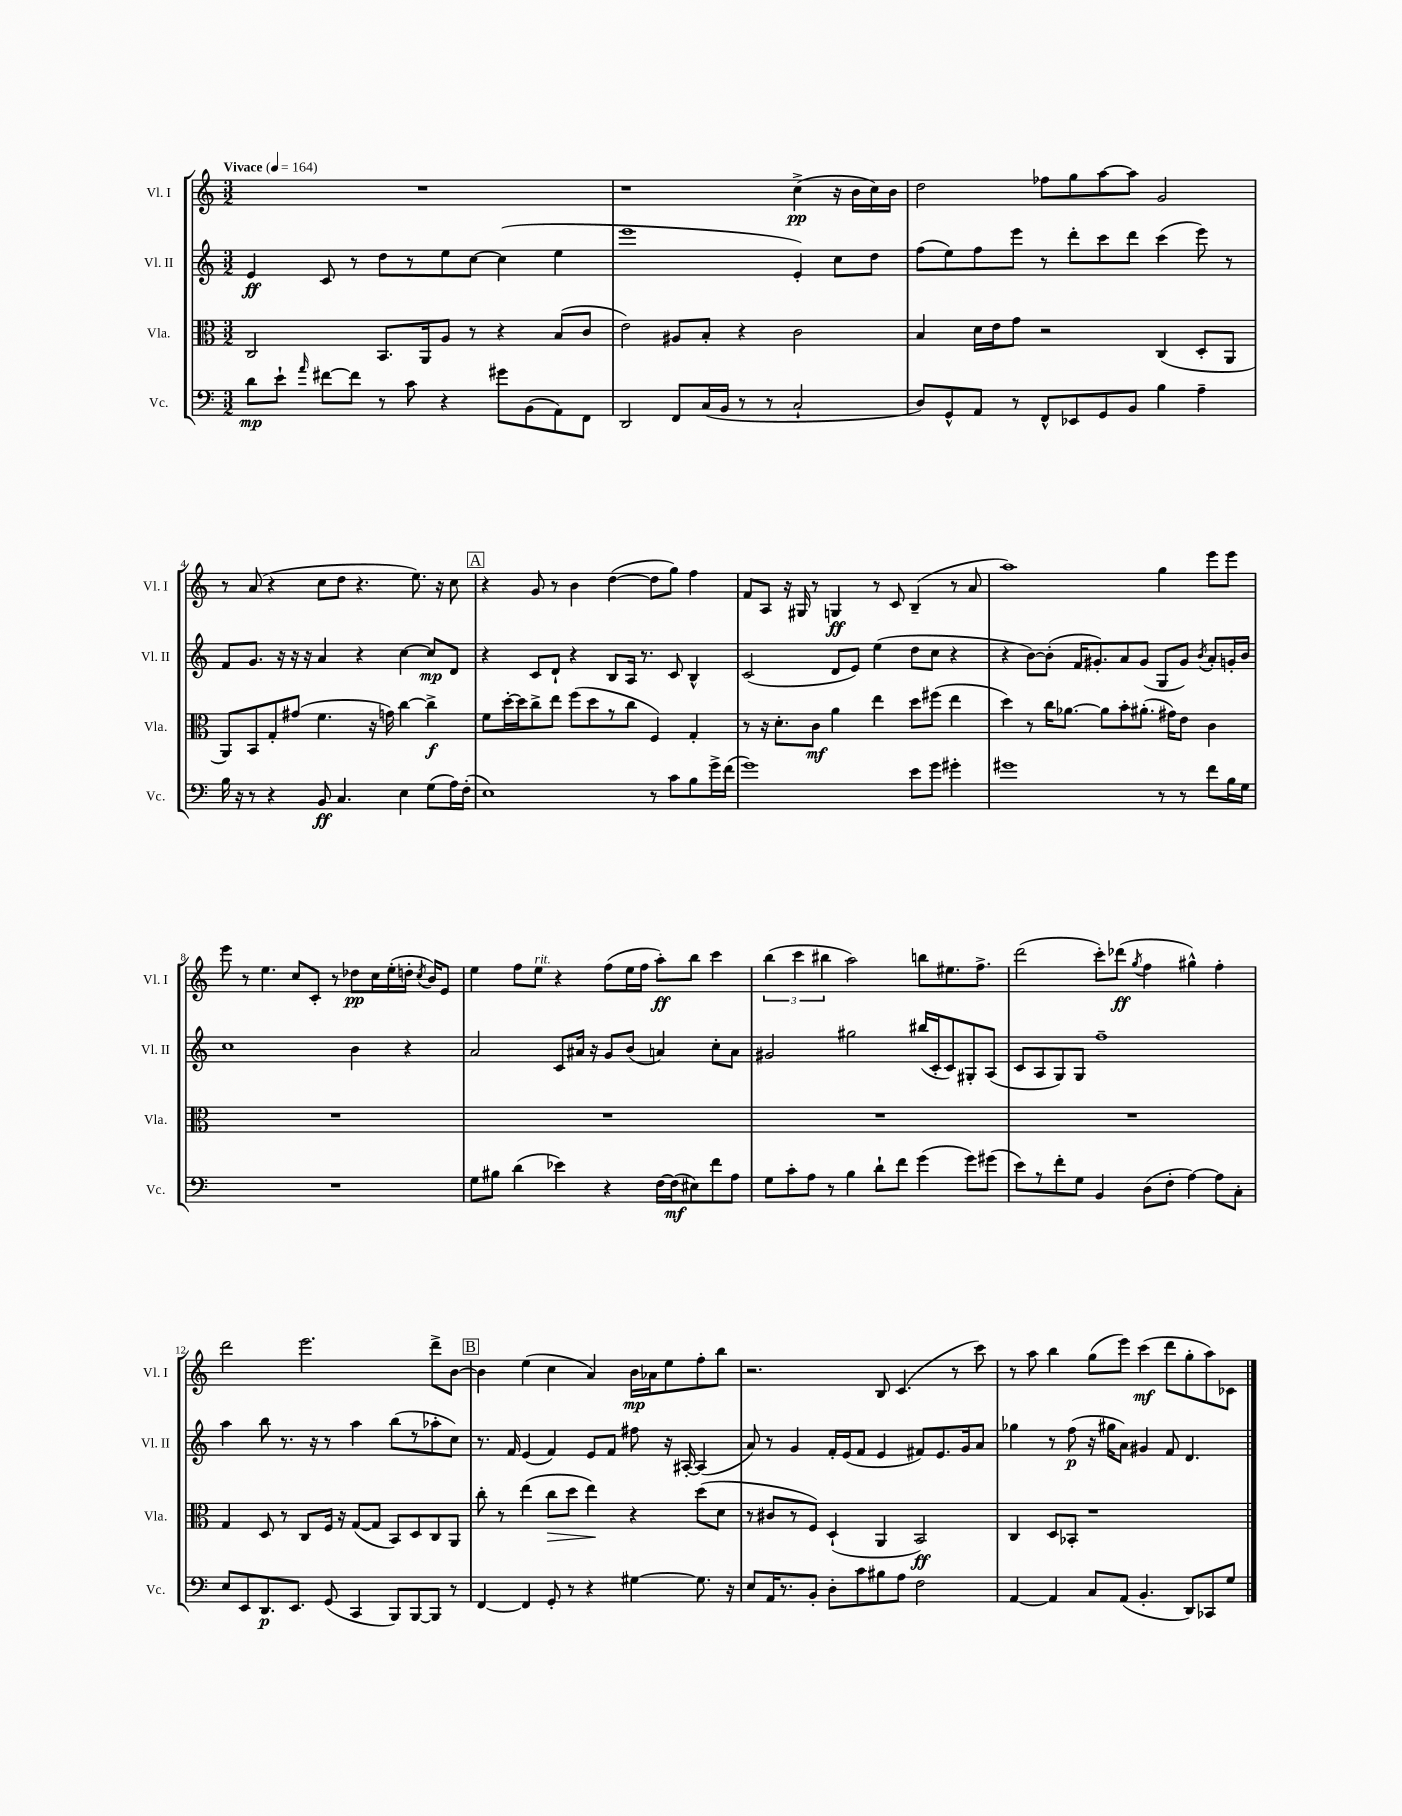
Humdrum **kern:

**kern	**dynam	**kern	**dynam	**kern	**dynam	**kern	**dynam
*part4	*part4	*part3	*part3	*part2	*part2	*part1	*part1
*staff4	*staff4	*staff3	*staff3	*staff2	*staff2	*staff1	*staff1
*I"Vc.	*	*I"Vla.	*	*I"Vl. II	*	*I"Vl. I	*
*I'Vc.	*	*I'Vla.	*	*I'Vl. II	*	*I'Vl. I	*
*clefF4	*	*clefC3	*	*clefG2	*	*clefG2	*
*k[]	*	*k[]	*	*k[]	*	*k[]	*
*M3/2	*	*M3/2	*	*M3/2	*	*M3/2	*
*MM164	*	*MM164	*	*MM164	*	*MM164	*
=1	=1	=1	=1	=1	=1	=1	=1
!	!	!	!	!	!	!LO:TX:a:B:t=Vivace	!
8d\L	mp	2C/	.	4e/	ff	1.r	.
8e`\J	.	.	.	.	.	.	.
16qqa/	.	.	.	.	.	.	.
[8f#X\L	.	.	.	8c/	.	.	.
8f#\J]	.	.	.	8r	.	.	.
8r	.	8.BB/L	.	8dd\L	.	.	.
8c\	.	.	.	8r	.	.	.
.	.	16AA/k	.	.	.	.	.
4r	.	8A/J	.	8ee\	.	.	.
.	.	8r	.	[8cc\J	.	.	.
8g#X\L	.	4r	.	(4cc\]	.	.	.
(8BB\	.	.	.	.	.	.	.
8AA\)	.	(8B/L	.	4ee\	.	.	.
8FF\J	.	8c/J	.	.	.	.	.
=2	=2	=2	=2	=2	=2	=2	=2
2DD/	.	2e\)	.	1eee	.	1r	.
8FF/L	.	8A#X/L	.	.	.	.	.
(16C/L	.	8B'/J	.	.	.	.	.
16BB/JJ	.	.	.	.	.	.	.
8r	.	4r	.	.	.	.	.
8r	.	.	.	.	.	.	.
2C`/	.	2c\	.	4e'/)	.	(4cc^\	pp
.	.	.	.	8cc\L	.	16r	.
.	.	.	.	.	.	16b\LL	.
.	.	.	.	8dd\J	.	16cc\)	.
.	.	.	.	.	.	16b\JJ	.
=3	=3	=3	=3	=3	=3	=3	=3
8D/L)	.	4B/	.	(8ff\L	.	2dd\	.
8GG^^/	.	.	.	8ee\)	.	.	.
8AA/J	.	16d\LL	.	8ff\	.	.	.
.	.	16e\J	.	.	.	.	.
8r	.	8g\J	.	8eee\J	.	.	.
8FF^^/L	.	2r	.	8r	.	8ff-X\L	.
8EE-X/	.	.	.	8ddd'\L	.	8gg\	.
8GG/	.	.	.	8ccc\	.	[8aa\	.
8BB/J	.	.	.	8ddd\J	.	8aa\J]	.
4B\	.	(4C/	.	(4ccc\	.	2g/	.
4A~\	.	8D'/L	.	8eee\)	.	.	.
.	.	8AA/J	.	8r	.	.	.
!!LO:LB:g=z
=4	=4	=4	=4	=4	=4	=4	=4
16B\	.	8AA/L)	.	8f/L	.	8r	.
16r	.	.	.	.	.	.	.
8r	.	8BB/	.	8.g/J	.	(8a/	.
4r	.	8G'/	.	.	.	4r	.
.	.	.	.	16r	.	.	.
.	.	(8g#X/J	.	16r	.	.	.
.	.	.	.	16r	.	.	.
8BB/	ff	4.f\	.	4a/	.	8cc\L	.
4.C/	.	.	.	.	.	8dd\J	.
.	.	.	.	4r	.	4.r	.
.	.	16r	.	.	.	.	.
.	.	16gn\)	.	.	.	.	.
4E\	.	[4cc\	.	[4cc\	.	.	.
.	.	.	.	.	.	8.ee\)	.
(8G\L	.	4cc^\]	f	8cc/L]	mp	.	.
.	.	.	.	.	.	16r	.
16A\L)	.	.	.	8d/J	.	8cc\	.
(16F'\JJ	.	.	.	.	.	.	.
!!LO:REH:place=s1:t=A
=5	=5	=5	=5	=5	=5	=5	=5
1E)	.	8f\L	.	4r	.	4r	.
.	.	[16dd'\L	.	.	.	.	.
.	.	16dd\J]	.	.	.	.	.
.	.	8cc^\	.	8c/L	.	8g/	.
.	.	8ee\J	.	8d`/J	.	8r	.
.	.	(8ff\L	.	4r	.	4b\	.
.	.	8dd\	.	.	.	.	.
.	.	8r	.	8B/L	.	([4dd\	.
.	.	8cc\J	.	16A/Jk	.	.	.
.	.	.	.	8.r	.	.	.
8r	.	4F/)	.	.	.	8dd\L]	.
8c\L	.	.	.	8c/	.	8gg\J)	.
8B\	.	4G'/	.	4B^^/	.	4ff\	.
16g^\L	.	.	.	.	.	.	.
(16f\JJ	.	.	.	.	.	.	.
=6	=6	=6	=6	=6	=6	=6	=6
1g)	.	8r	.	(2c/	.	8f/L	.
.	.	16r	.	.	.	8A/J	.
.	.	8.d'\L	.	.	.	.	.
.	.	.	.	.	.	16r	.
.	.	.	.	.	.	16G#X/	.
.	.	8c\J	mf	.	.	8r	.
.	.	4a\	.	8d/L	.	4Gn/	ff
.	.	.	.	8e/J)	.	.	.
.	.	4ee\	.	(4ee\	.	8r	.
.	.	.	.	.	.	8c/	.
8e\L	.	8dd\L	.	8dd\L	.	(4B~/	.
8g\J	.	(8ff#X\J	.	8cc\J	.	.	.
4g#X'\	.	4ee\	.	4r	.	8r	.
.	.	.	.	.	.	8a/	.
=7	=7	=7	=7	=7	=7	=7	=7
1g#X	.	4dd\)	.	4r	.	1aa)	.
.	.	8r	.	[8b\L)	.	.	.
.	.	16cc\KL	.	(8b'\J]	.	.	.
.	.	[8.a-X\J	.	.	.	.	.
.	.	.	.	16f/KL	.	.	.
.	.	.	.	8.g#X'/)	.	.	.
.	.	8a-\L]	.	.	.	.	.
.	.	8b'\	.	8a/	.	.	.
.	.	(8.a#X'\J	.	(8g#/J	.	.	.
8r	.	.	.	8G/L	.	4gg\	.
.	.	16g#X\KL)	.	.	.	.	.
8r	.	8e\J	.	8g#/J)	.	.	.
.	.	.	.	8qb/	.	.	.
8f\L	.	4c\	.	8a'/L	.	8eee\L	.
16B\L	.	.	.	16gn'/L	.	8eee\J	.
16G\JJ	.	.	.	16b/JJ	.	.	.
!!LO:LB:g=z
=8	=8	=8	=8	=8	=8	=8	=8
1.r	.	1.r	.	1cc	.	8eee\	.
.	.	.	.	.	.	8r	.
.	.	.	.	.	.	4.ee\	.
.	.	.	.	.	.	8cc/L	.
.	.	.	.	.	.	8c'/J	.
.	.	.	.	.	.	8r	.
.	.	.	.	4b\	.	8dd-X\L	pp
.	.	.	.	.	.	16cc\L	.
.	.	.	.	.	.	(16ee'\	.
.	.	.	.	4r	.	16ddn'\JJ	.
.	.	.	.	.	.	8qcc/	.
.	.	.	.	.	.	16b/KL)	.
.	.	.	.	.	.	8e/J	.
=9	=9	=9	=9	=9	=9	=9	=9
8G\L	.	1.r	.	2a/	.	4ee\	.
8B#X\J	.	.	.	.	.	.	.
(4d\	.	.	.	.	.	8ff\L	.
!	!	!	!	!	!	!LO:TX:a:i:t=rit.	!
.	.	.	.	.	.	8ee\J	.
4e-X\)	.	.	.	8c/L	.	4r	.
.	.	.	.	16a#X/Jk	.	.	.
.	.	.	.	16r	.	.	.
4r	.	.	.	8g/L	.	(8ff\L	.
.	.	.	.	(8b/J	.	16ee\L	.
.	.	.	.	.	.	16ff\JJ	.
[16F\LL	.	.	.	4an/)	.	8aa'\L)	ff
(16F\J]	mf	.	.	.	.	.	.
8E#X\)	.	.	.	.	.	8bb\J	.
8f\	.	.	.	8cc'\L	.	4ccc\	.
8A\J	.	.	.	8a\J	.	.	.
=10	=10	=10	=10	=10	=10	=10	=10
8G\L	.	1.r	.	2g#X/	.	(6bb\	.
8c'\	.	.	.	.	.	.	.
.	.	.	.	.	.	6ccc\	.
8A\J	.	.	.	.	.	.	.
.	.	.	.	.	.	6bb#X\	.
8r	.	.	.	.	.	.	.
4B\	.	.	.	2gg#X\	.	2aa\)	.
8d`\L	.	.	.	.	.	.	.
8f\J	.	.	.	.	.	.	.
(4g\	.	.	.	(16bb#X/LL	.	8bbn\L	.
.	.	.	.	16c'/J	.	.	.
.	.	.	.	8c/)	.	8.ee#X\	.
8g\L)	.	.	.	8G#X'/	.	.	.
.	.	.	.	.	.	8.ff^\J	.
(8g#X\J	.	.	.	(8A/J	.	.	.
=11	=11	=11	=11	=11	=11	=11	=11
8e\L)	.	1.r	.	8c/L	.	(2ddd\	.
8r	.	.	.	8A/	.	.	.
8f'\	.	.	.	8G/)	.	.	.
8G\J	.	.	.	8G/J	.	.	.
4BB/	.	.	.	1ff~	.	8ccc'\L)	.
.	.	.	.	.	.	(8ddd-X\J	ff
.	.	.	.	.	.	8qgg/	.
(8D\L	.	.	.	.	.	4ff\	.
8F'\J	.	.	.	.	.	.	.
[4A\)	.	.	.	.	.	4gg#X^^\)	.
8A\L]	.	.	.	.	.	4ff'\	.
8C'\J	.	.	.	.	.	.	.
!!LO:LB:g=z
=12	=12	=12	=12	=12	=12	=12	=12
8E/L	.	4G/	.	4aa\	.	2ddd\	.
8EE/	.	.	.	.	.	.	.
8.DD/	p	8D/	.	8bb\	.	.	.
.	.	8r	.	8.r	.	.	.
8.EE/J	.	.	.	.	.	.	.
.	.	8C/L	.	.	.	2.eee\	.
.	.	.	.	16r	.	.	.
(8GG/	.	16F/Jk	.	8r	.	.	.
.	.	16r	.	.	.	.	.
4CC/	.	([8G/L	.	4aa\	.	.	.
.	.	8G/J]	.	.	.	.	.
8BBB/L)	.	8BB/L)	.	(8bb\L	.	.	.
[8BBB/	.	8D/	.	8r	.	.	.
8BBB/J]	.	8C/	.	8aa-X'\	.	8ddd^\L	.
8r	.	8AA/J	.	8cc\J)	.	[8b\J	.
!!LO:REH:place=s1:t=B
=13	=13	=13	=13	=13	=13	=13	=13
[4FF/	.	8cc'\	.	8.r	.	4b\]	.
.	.	8r	.	.	.	.	.
.	.	.	.	16f/	.	.	.
4FF/]	.	(4ee\	.	(4e/	.	(4ee\	.
!	!	!	!LO:HP:b	!	!	!	!
8GG'/	.	8cc\L	>	4f/)	.	4cc\	.
8r	.	8dd\J	.	.	.	.	.
4r	.	4ee\)	.	8e/L	.	4a/)	.
.	.	.	.	8f/J	.	.	.
[4G#X\	.	4r	]	8ff#X\	.	16b\LL	mp
.	.	.	.	.	.	16a-X\J	.
.	.	.	.	16r	.	8ee\	.
.	.	.	.	[16A#X'/	.	.	.
8.G#\]	.	(8dd\L	.	(4A#/]	.	8ff'\	.
.	.	8d\J	.	.	.	8bb\J	.
16r	.	.	.	.	.	.	.
=14	=14	=14	=14	=14	=14	=14	=14
8E/L	.	8r	.	8a/)	.	2.r	.
16AA/K	.	8c#X/L	.	8r	.	.	.
8.r	.	.	.	.	.	.	.
.	.	8r	.	4g/	.	.	.
8BB'/J	.	8F/J)	.	.	.	.	.
8D'\L	.	(4D`/	.	16f'/LL	.	.	.
.	.	.	.	(16e/J	.	.	.
8c\	.	.	.	8f/J	.	.	.
8B#X\	.	4AA/	.	4e/	.	8B/	.
8A\J	.	.	.	.	.	(4.c/	.
2F\	.	2BB/)	ff	8f#X/L)	.	.	.
.	.	.	.	8.e/	.	.	.
.	.	.	.	.	.	8r	.
.	.	.	.	16g/k	.	.	.
.	.	.	.	8a/J	.	8ccc\)	.
=15	=15	=15	=15	=15	=15	=15	=15
[4AA/	.	4C/	.	4gg-X\	.	8r	.
.	.	.	.	.	.	8aa\	.
4AA/]	.	8D/L	.	8r	.	4bb\	.
.	.	8BB-X'/J	.	(8ff\	p	.	.
8C/L	.	1r	.	16r	.	(8gg\L	.
.	.	.	.	16gg#X\KL	.	.	.
(8AA/J	.	.	.	8a\J)	.	8eee\J)	.
4.BB'/	.	.	.	4g#X/	.	(4ccc\	mf
.	.	.	.	8f/	.	8ddd\L	.
8DD/L)	.	.	.	4.d/	.	8gg'\	.
8CC-X/	.	.	.	.	.	8aa\)	.
8G/J	.	.	.	.	.	8c-X\J	.
==	==	==	==	==	==	==	==
*-	*-	*-	*-	*-	*-	*-	*-
